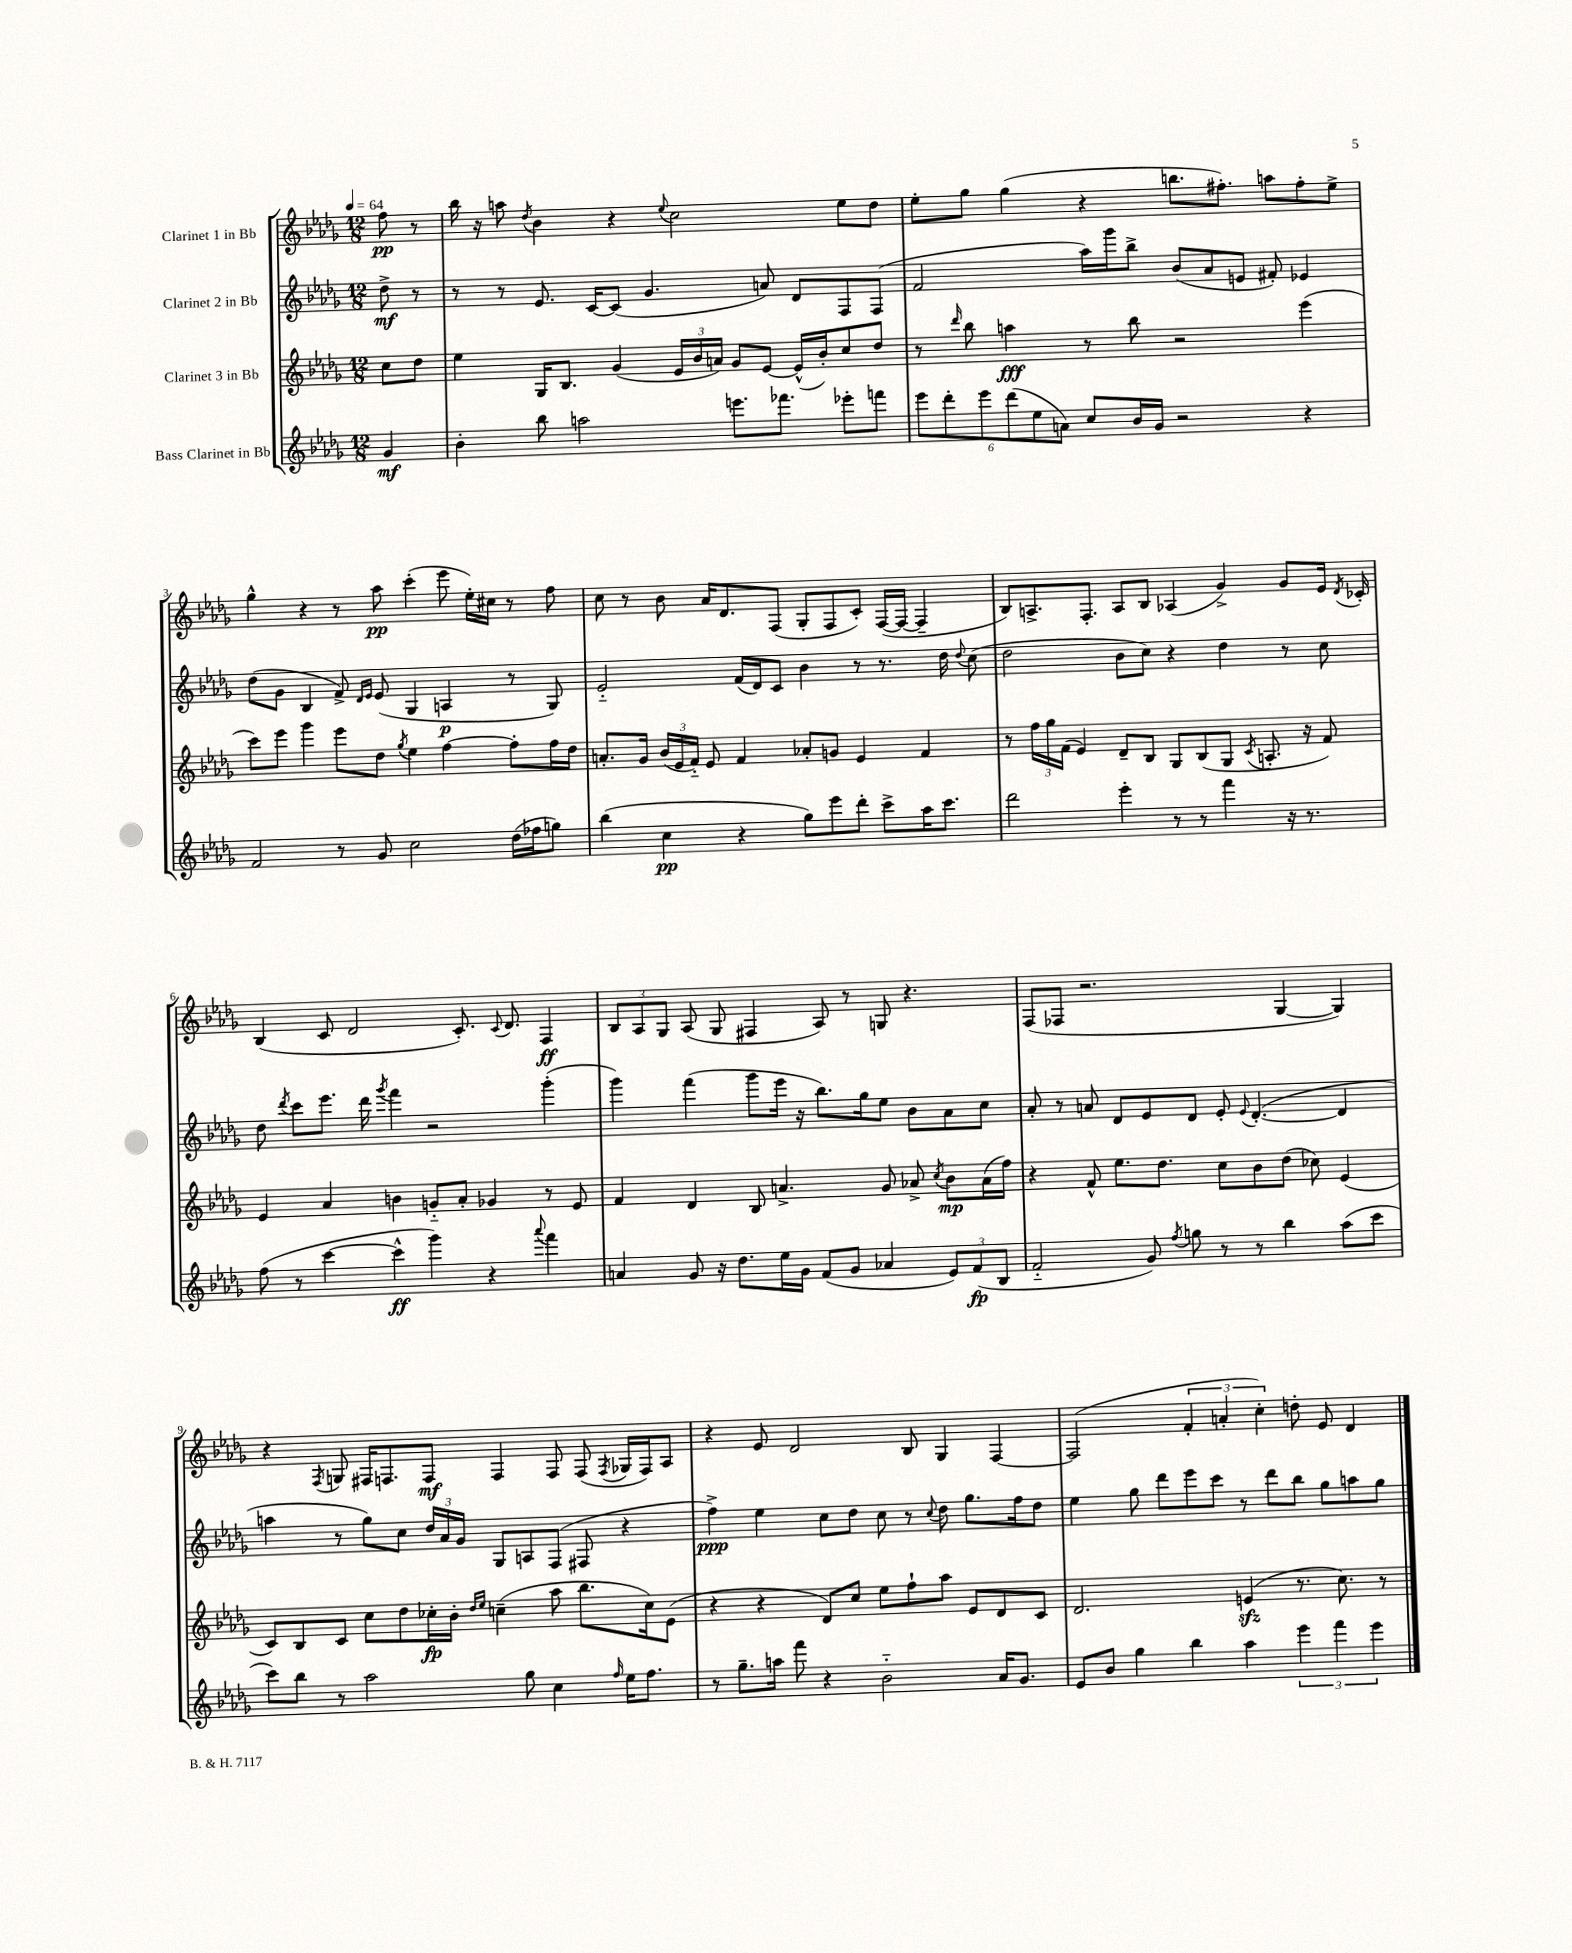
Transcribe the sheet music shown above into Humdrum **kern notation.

**kern	**kern	**kern	**kern
*staff4	*staff3	*staff2	*staff1
*clefG2	*clefG2	*clefG2	*clefG2
*k[b-e-a-d-g-]	*k[b-e-a-d-g-]	*k[b-e-a-d-g-]	*k[b-e-a-d-g-]
*M12/8	*M12/8	*M12/8	*M12/8
*MM64	*MM64	*MM64	*MM64
4g-	8cc	8dd-^	8ff
.	8dd-	8r	8r
=	=	=	=
4b-'	4ee-	8r	16bb-
.	.	.	16r
.	.	8r	8aa
.	.	.	8qdd-
8bb-	16G-	8.e-	4b-
.	8.B-	.	.
2aa	.	.	.
.	.	[16c	.
.	(4g-	(8c]	4r
.	.	4.g-	.
.	.	.	8qqee-
.	24e-	.	2cc
.	24b-	.	.
.	24a)	.	.
8.eee	8g-	.	.
.	[8e-	8a)	.
8.fff-	.	.	.
.	(16e-^^]	8d-	.
.	16b-')	.	.
8eee-'	8cc	8F	8ee-
8fff	8dd-	(8F	8dd-
=	=	=	=
12eee-	8r	2f	8ee-'
12ddd-'	.	.	.
.	16qqddd-	.	.
.	8bb-	.	8gg-
12eee-	.	.	.
(12ddd-	4aa	.	(4gg-
12ee-	.	.	.
12a)	.	.	.
8cc	8r	16aa-)	4r
.	.	16ggg-	.
16b-	8bb-	8bb-^	.
16g-	.	.	.
2r	2r	(8b-	8.bb
.	.	8a-	.
.	.	.	8.ff#')
.	.	8e	.
.	.	8f#')	8aa
4r	(4eee-	4e-	8ff#'
.	.	.	8ee-^
=	=	=	=
2f	8ccc)	(8dd-	4gg-^^
.	8eee-	8g-	.
.	4ggg-	4B-	4r
8r	8eee-	8f^)	8r
.	.	16qqd-	.
.	.	16qqe-	.
8g-	8dd-	(8e-	8aa-
.	8qgg-	.	.
2cc	4ee-	4G-	(4ccc'
.	[4ff	4A	8eee-
.	.	.	16ee-')
.	.	.	16cc#
(16dd-	8ff']	8r	8r
16ff-	.	.	.
8gg)	16ff	8G-)	8ff
.	16dd-	.	.
=	=	=	=
(4bb-	8.a'	2e-'~	8cc
.	.	.	8r
.	16g-	.	.
4cc	(24b-	.	8b-
.	24e-	.	.
.	24f'~)	.	.
.	8e-	.	16a-
.	.	.	8.d-
4r	4f	(16f	.
.	.	16d-)	.
.	.	8c	(8F
8gg-)	8a-'	4b-	8G-'
8eee-	8g	.	8F
8ddd-'	4e-	8r	8c')
8ccc^	.	8.r	([16F
.	.	.	16F_
16aa-	4f	.	4F~]
8.ccc	.	16dd-	.
.	.	8qqdd-	.
.	.	(8cc	.
=	=	=	=
2ddd-	8r	2dd-	8B-)
.	24ff	.	8.A^
.	24gg-	.	.
.	(24f	.	.
.	4e-)	.	.
.	.	.	8.F'
4eee-'	8d-~	8b-	8A
.	8B-	8cc)	8B-
8r	8G-	4r	(4A-
8r	(8B-	.	.
4fff	8G-	4dd-	4g-^)
.	8qc	.	.
.	8.A'	.	.
16r	.	8r	8g-
8.r	16r	.	.
.	8f)	8cc	16e-
.	.	.	8qd-
.	.	.	16c-'
=	=	=	=
(8ff	4e-	8dd-	(4B-
.	.	8qddd-	.
8r	.	8ccc	.
[4ccc	4a-	8.eee-	8c
.	.	.	2d-
.	.	16ddd-	.
.	.	8qggg-	.
4ccc^^]	4b	4fff	.
4ggg-)	8g'~	2r	.
.	8a-'	.	8.c')
4r	4g-	.	.
.	.	.	8qqc
.	.	.	8.d-
8qqaaa-	.	.	.
4fff	8r	(4ggg-'	4F
.	8e-	.	.
=	=	=	=
4a	4f	4ggg-)	12B-
.	.	.	12A-
.	.	.	12G-
8g-	4d-	(4fff	(8A-
16r	.	.	8G-
8.dd-	.	.	.
.	8B-	8ggg-	4F#
16ee-	4.a^	16eee-	.
16g-	.	16r	.
(8f	.	8.bb-)	8A-)
8g-	.	.	8r
.	.	16gg-	.
4a-	8g-	8ee-	8G
.	8a-^	8b-	4.r
.	8qcc	.	.
12e-)	8b-	8a-	.
(12f	.	.	.
.	(16a-	8cc	.
12B-	.	.	.
.	16ff)	.	.
=	=	=	=
2f'~	4r	8a-'	(8F
.	.	8r	8F-
.	8f^^	8a	2.r
.	8.ee-	8d-	.
8g-)	.	8e-	.
.	8.dd-	.	.
8qff	.	.	.
8gg	.	8d-	.
8r	8cc	8e-'	.
.	.	8qqe-	.
8r	8b-	([4.d-'	.
4bb-	(8dd-	.	[4G-
.	8cc-)	.	.
(8aa-	(4e-	4d-]	4G-])
8ccc	.	.	.
=	=	=	=
8ccc)	8c)	4aa	4r
8bb-	8B-	.	.
.	.	.	8qF
8r	8c	8r	8G
2aa-	8cc	8gg-)	16F#
.	.	.	8.F
.	8dd-	8cc	.
.	16cc-'	24dd-	8F
.	.	24a-	.
.	16b-'	.	.
.	.	24g-	.
.	16qqdd-	.	.
.	16qqee-	.	.
.	(4cc~	8G-	4F
8gg-	.	8A	.
4cc	8aa-	(8F	8F
.	8.bb-	8F#	(8F
16qqff	.	.	8qF
16ee-	.	4r	16G-
8.ff	16cc)	.	16F)
.	(8e-	.	8A-
=	=	=	=
8r	4r	4ff^)	4r
8.gg-~	.	.	.
.	4r	4ee-	8e-
16aa	.	.	.
8fff	.	.	2d-
4r	8d-)	8cc	.
.	8cc	8dd-	.
2b-'~	8ee-	8cc	.
.	8ff`	8r	8B-
.	.	8qqcc	.
.	8aa-	8dd-	4G-
.	8e-	8.gg-	.
16a-	8d-	.	[4F
8.g-	.	16ff	.
.	8c	8dd-	.
=	=	=	=
8e-	2.d-	4ee-	(2F]
8b-	.	.	.
4gg-	.	8gg-	.
.	.	8ddd-	.
4bb-	.	8eee-	6f'
.	.	8ccc	.
.	.	.	6a'
4aa-	(4e	8r	.
.	.	.	6cc')
.	.	8ddd-	.
6eee-	8.r	8bb-	8dd'
.	.	8gg-	8e-
6fff	.	.	.
.	8.cc)	.	.
.	.	8aa	4d-
6eee-	.	.	.
.	8r	8gg-	.
==	==	==	==
*-	*-	*-	*-
